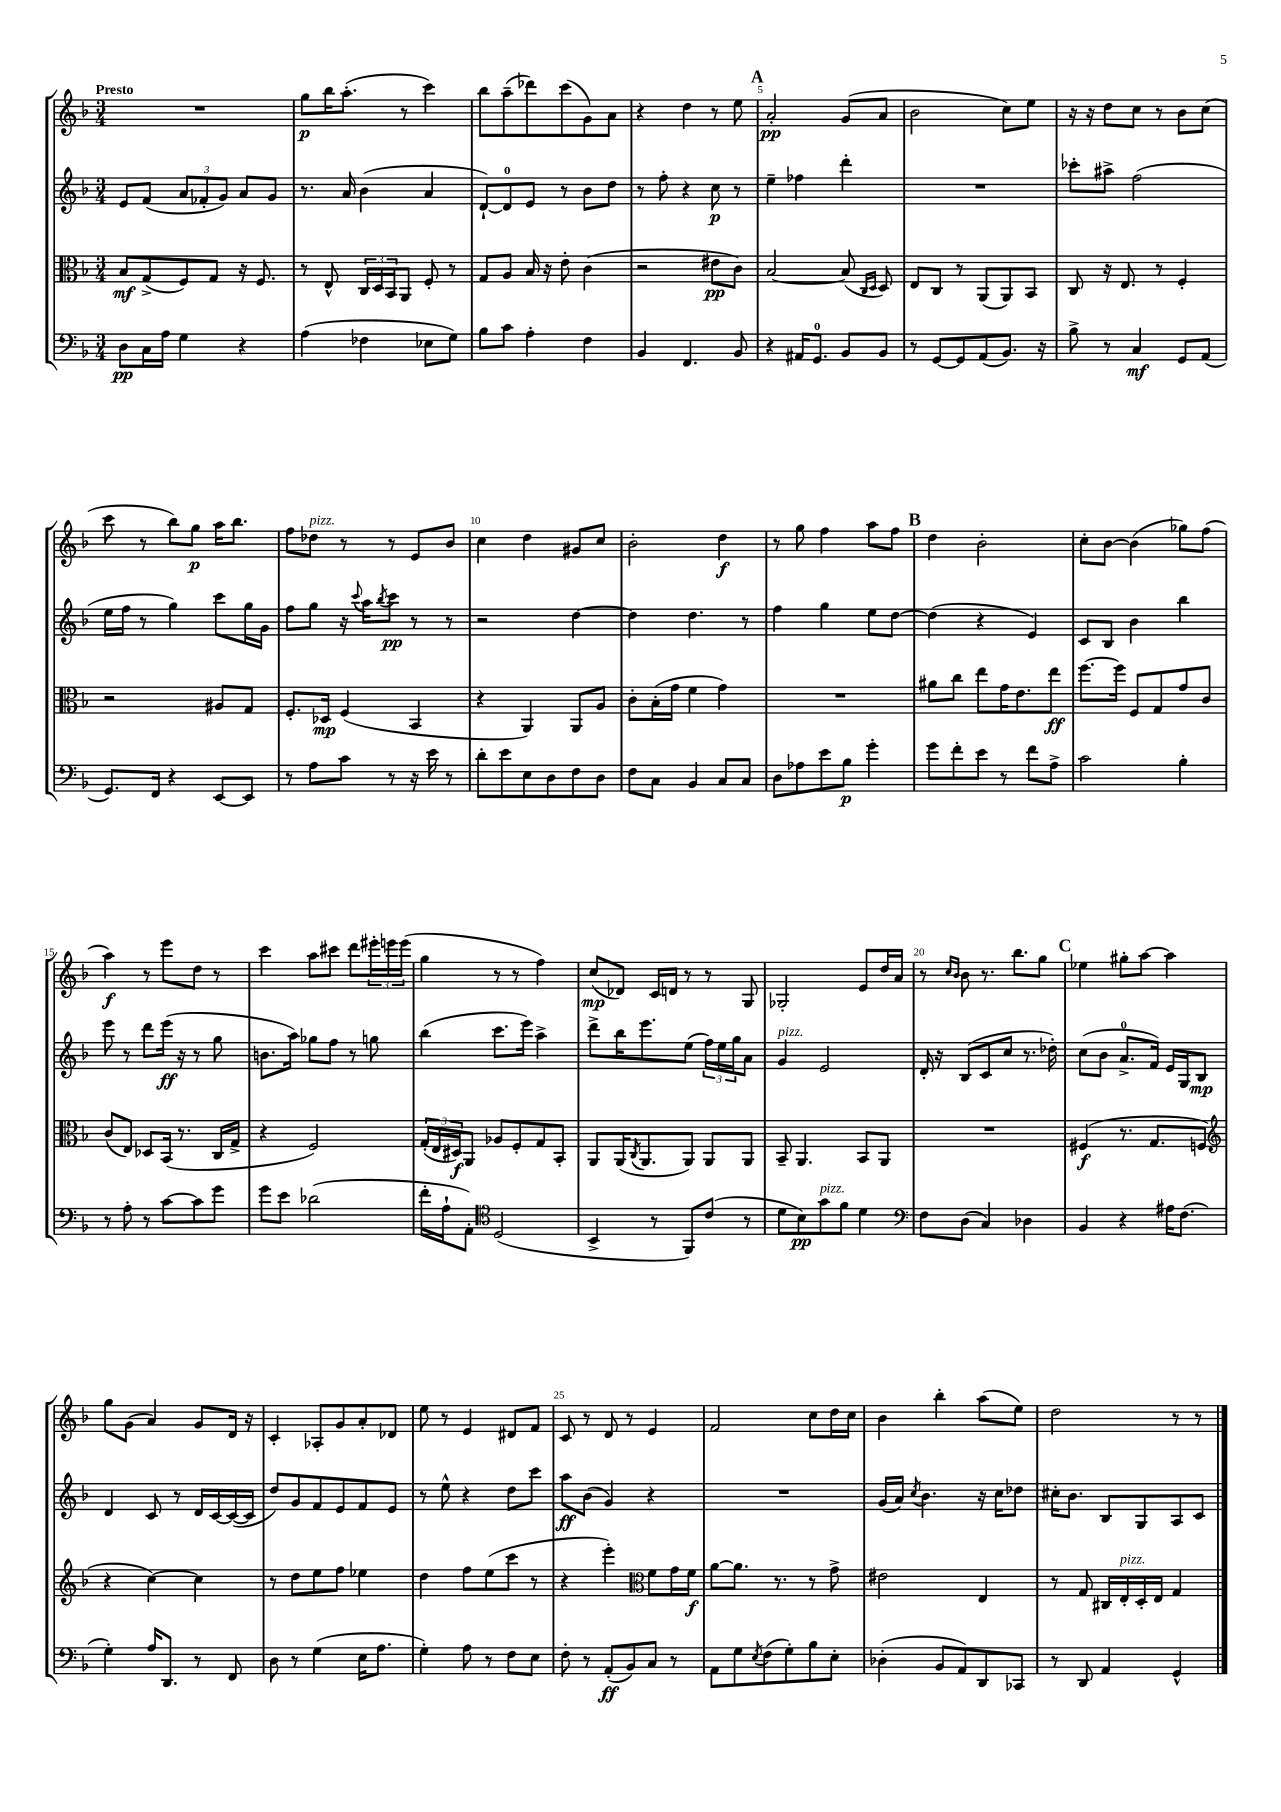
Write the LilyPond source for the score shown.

<<
\new StaffGroup <<
\new Staff = "s0" {
    \clef treble \key f \major \numericTimeSignature \time 3/4 \tempo "Presto"
    R2. |
    g''8\p bes''16 a''8.-.( r8 c'''4) |
    bes''8 a''8--( des'''8) c'''8( g'8) a'8 |
    r4 d''4 r8 e''8 |
    \mark \markup { \bold "A" } a'2-.\pp g'8( a'8 |
    bes'2 c''8) e''8 |
    r16 r16 d''8 c''8 r8 bes'8 c''8( |
    c'''8 r8 bes''8) g''8\p a''16 bes''8. |
    f''8 des''8^\markup { \italic "pizz." } r8 r8 e'8 bes'8 |
    c''4 d''4 gis'8 c''8 |
    bes'2-. d''4\f |
    r8 g''8 f''4 a''8 f''8 |
    \mark \markup { \bold "B" } d''4 bes'2-. |
    c''8-. bes'8~ bes'4( ges''8) f''8( |
    a''4\f) r8 e'''8 d''8 r8 |
    c'''4 a''8 cis'''8 d'''8 \tuplet 3/2 { eis'''16-. e'''16 e'''16( } |
    g''4 r8 r8 f''4) |
    c''8\mp( des'8) c'16 d'16 r8 r8 g8 |
    ges2-. e'8 d''16 a'16 |
    r8 \grace { c''16 bes'16 } bes'8 r8. bes''8. g''8 |
    \mark \markup { \bold "C" } ees''4 gis''8-. a''8~ a''4 |
    g''8 g'8( a'4) g'8 d'16 r16 |
    c'4-. aes8-. g'8 a'8-. des'8 |
    e''8 r8 e'4 dis'8 f'8 |
    c'8 r8 d'8 r8 e'4 |
    f'2 c''8 d''16 c''16 |
    bes'4 bes''4-. a''8( e''8) |
    d''2 r8 r8 \bar "|." |
}
\new Staff = "s1" {
    \clef treble \key f \major \numericTimeSignature \time 3/4
    e'8 f'8( \tuplet 3/2 { a'8 fes'8-. g'8) } a'8 g'8 |
    r8. a'16 bes'4( a'4 |
    d'8~-!) d'8-0 e'8 r8 bes'8 d''8 |
    r8 f''8-. r4 c''8\p r8 |
    \mark \markup { \bold "A" } e''4-- fes''4 d'''4-. |
    R2. |
    ces'''8-. ais''8-> f''2( |
    e''16 f''16 r8 g''4) c'''8 g''16 g'16 |
    f''8 g''8 r16 \appoggiatura { c'''8 } a''16 \acciaccatura { bes''8 } c'''8\pp r8 r8 |
    r2 d''4~ |
    d''4 d''4. r8 |
    f''4 g''4 e''8 d''8~ |
    \mark \markup { \bold "B" } d''4( r4 e'4) |
    c'8 bes8 bes'4 bes''4 |
    e'''8 r8 d'''8 e'''16\ff( r16 r8 g''8 |
    b'8. a''16) ges''8 f''8 r8 g''8 |
    bes''4( c'''8. e'''16) a''4-> |
    d'''8-> bes''16 e'''8. e''8( \tuplet 3/2 { f''16) e''16 g''16 } a'8 |
    g'4^\markup { \italic "pizz." } e'2 |
    d'16-. r16 bes8( c'8 c''8 r8. des''16-.) |
    \mark \markup { \bold "C" } c''8( bes'8 a'8.-0-> f'16) e'16 g16 bes8\mp |
    d'4 c'8 r8 d'16 c'16~ c'16~( c'16 |
    d''8) g'8 f'8 e'8 f'8 e'8 |
    r8 e''8-^ r4 d''8 c'''8 |
    a''8\ff bes'8( g'4) r4 |
    R2. |
    g'16( a'16) \acciaccatura { c''8 } bes'4. r16 c''16 des''8 |
    cis''16-. bes'8. bes8 g8 a8 c'8 \bar "|." |
}
\new Staff = "s2" {
    \clef alto \key f \major \numericTimeSignature \time 3/4
    bes8\mf g8->( f8) g8 r16 f8. |
    r8 e8-^ \tuplet 3/2 { c16 d16 bes,16 } a,8 f8-. r8 |
    g8 a8 bes16 r16 e'8-. c'4( |
    r2 eis'8\pp c'8) |
    \mark \markup { \bold "A" } bes2~ bes8( \grace { c16 d16 } d8) |
    e8 c8 r8 a,8( a,8) bes,8 |
    c8 r16 e8. r8 f4-. |
    r2 ais8 g8 |
    f8.-. des16\mp f4( bes,4 |
    r4 a,4) a,8 a8 |
    c'8-. bes16-.( g'16 f'4 g'4) |
    R2. |
    \mark \markup { \bold "B" } ais'8 c''8 e''8 g'16 e'8. e''8\ff |
    f''8.~ f''16 f8 g8 g'8 c'8 |
    c'8( e8) des8 bes,16( r8. c16 g16-> |
    r4 f2) |
    \tuplet 3/2 { g16-.( e16 dis16\f) } a,8 aes8 f8-. g8 bes,8-. |
    a,8 a,16( \acciaccatura { c8 } a,8. a,8) a,8 a,8 |
    bes,8-- a,4. bes,8 a,8 |
    R2. |
    \mark \markup { \bold "C" } fis4\f( r8. g8. f8 |
    \clef treble r4 c''4~) c''4 |
    r8 d''8 e''8 f''8 ees''4 |
    d''4 f''8 e''8( c'''8 r8 |
    r4 e'''4-.) \clef alto f'8 g'16 f'16\f |
    a'8~ a'8. r8. r8 g'8-> |
    eis'2 e4 |
    r8 g8 cis16 e16-.^\markup { \italic "pizz." } d16-. e16 g4 \bar "|." |
}
\new Staff = "s3" {
    \clef bass \key f \major \numericTimeSignature \time 3/4
    d8\pp c16 a16 g4 r4 |
    a4( fes4 ees8 g8) |
    bes8 c'8 a4-. f4 |
    bes,4 f,4. bes,8 |
    \mark \markup { \bold "A" } r4 ais,16 g,8.-0 bes,8 bes,8 |
    r8 g,8~ g,8 a,8( bes,8.) r16 |
    bes8-> r8 c4\mf g,8 a,8( |
    g,8.) f,16 r4 e,8~ e,8 |
    r8 a8 c'8 r8 r16 e'16 r8 |
    d'8-. e'8 e8 d8 f8 d8 |
    f8 c8 bes,4 c8 c8 |
    d8 aes8 e'8 bes8\p g'4-. |
    \mark \markup { \bold "B" } g'8 f'8-. e'8 r8 f'8 a8-> |
    c'2 bes4-. |
    r8 a8-. r8 c'8~ c'8 g'8 |
    g'8 e'8 des'2( |
    f'16-. a16-! a,8-.) \clef tenor d2( |
    bes,4-> r8 f,8) c'8( r8 |
    d'8 bes8\pp) g'8^\markup { \italic "pizz." } f'8 d'4 |
    \clef bass f8 d8( c4) des4 |
    \mark \markup { \bold "C" } bes,4 r4 ais16 f8.( |
    g4-.) a16 d,8. r8 f,8 |
    d8 r8 g4( e16 a8. |
    g4-.) a8 r8 f8 e8 |
    f8-. r8 a,8-.\ff( bes,8) c8 r8 |
    a,8 g8 \acciaccatura { e8 } f8( g8-.) bes8 e8-. |
    des4-.( bes,8 a,8) d,8 ces,8 |
    r8 d,8 a,4 g,4-^ \bar "|." |
}
>>
>>
\layout { \context { \Score \override BarNumber.break-visibility = ##(#f #t #t) barNumberVisibility = #(every-nth-bar-number-visible 5) } }
